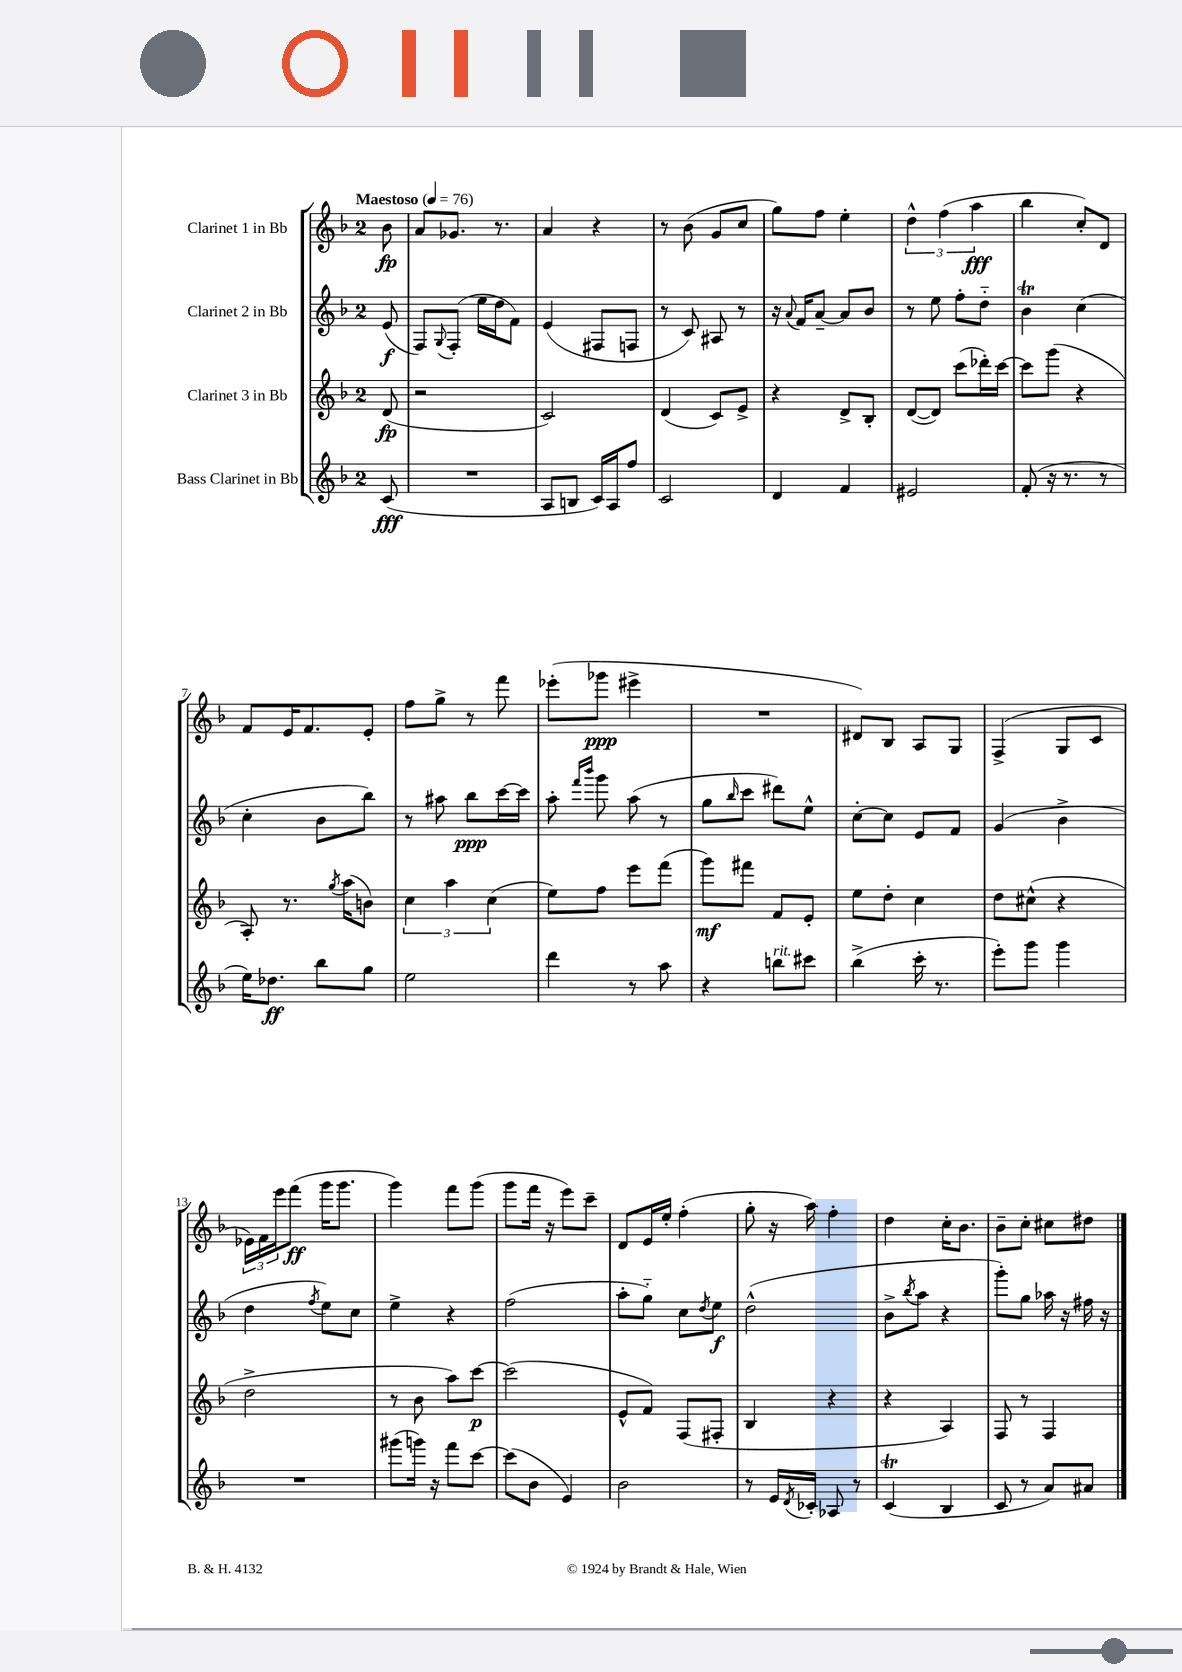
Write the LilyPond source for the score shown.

<<
\new StaffGroup <<
\new Staff = "s0" \with { instrumentName = "Clarinet 1 in Bb" } {
    \clef treble \key f \major \once \override Staff.TimeSignature.style = #'single-digit \time 2/4 \partial 8 \tempo "Maestoso" 4 = 76
    bes'8\fp |
    a'8 ges'8. r8. |
    a'4 r4 |
    r8 bes'8( g'8 c''8 |
    g''8) f''8 e''4-. |
    \tuplet 3/2 { d''4-^ f''4( a''4\fff } |
    bes''4 c''8-.) d'8 |
    f'8 e'16 f'8. e'8-. |
    f''8 g''8-> r8 f'''8 |
    ees'''8-.( ges'''8\ppp eis'''4-> |
    R2 |
    dis'8) bes8 a8 g8 |
    f4->( g8 c'8 |
    \tuplet 3/2 { ees'16) f'16 e'''16 } f'''8\ff( g'''16 g'''8. |
    g'''4) f'''8 g'''8( |
    g'''8 f'''16 r16 e'''8) c'''8-- |
    d'8 e'16 e''16-. f''4-.( |
    g''8-. r16 a''16) f''4-. |
    d''4 c''16-. bes'8. |
    bes'8-- c''8-. cis''8 dis''8 \bar "|." |
}
\new Staff = "s1" \with { instrumentName = "Clarinet 2 in Bb" } {
    \clef treble \key f \major \once \override Staff.TimeSignature.style = #'single-digit \time 2/4 \partial 8
    e'8\f( |
    f8) \appoggiatura { g8 } f8-.( e''16 d''16 f'8) |
    e'4( fis8 f8 |
    r8 c'8) ais8 r8 |
    r16 \appoggiatura { a'8 } f'16 a'8~-- a'8 bes'8 |
    r8 e''8 f''8-. d''8-_ |
    bes'4\trill c''4( |
    c''4-. bes'8 bes''8) |
    r8 ais''8 bes''8\ppp c'''16~ c'''16 |
    a''8-. \grace { f'''16 bes'''16 } g'''8 a''8( r8 |
    g''8 \grace { bes''16 } c'''8 dis'''8) e''8-^ |
    c''8~-. c''8 e'8 f'8 |
    g'4( bes'4-> |
    d''4 \acciaccatura { f''8 } e''8) c''8 |
    e''4-> r4 |
    f''2( |
    a''8-. g''8-_) c''8 \acciaccatura { d''8 } e''8\f |
    d''2-^( |
    bes'8-> \acciaccatura { bes''8 } a''8 r4 |
    g'''8-.) g''8 aes''16 r16 fis''16 r16 \bar "|." |
}
\new Staff = "s2" \with { instrumentName = "Clarinet 3 in Bb" } {
    \clef treble \key f \major \once \override Staff.TimeSignature.style = #'single-digit \time 2/4 \partial 8
    d'8\fp( |
    r2 |
    c'2) |
    d'4( c'8) e'8-> |
    r4 d'8-> bes8-. |
    d'8~( d'8) c'''8( des'''16-.) c'''16~ |
    c'''8 g'''8( r4 |
    a8-.) r8. \acciaccatura { g''8 } a''16( b'8) |
    \tuplet 3/2 { c''4 a''4 c''4( } |
    e''8) f''8 e'''8 f'''8( |
    g'''8\mf) fis'''8 f'8 e'8-. |
    e''8 d''8-. c''4 |
    d''8 cis''8-^( r4 |
    d''2-> |
    r8 bes'8 a''8) c'''8~\p |
    c'''2( |
    e'8-^ f'8) f8( fis8-. |
    bes4 r4 |
    r4 a4) |
    f8 r8 f4 \bar "|." |
}
\new Staff = "s3" \with { instrumentName = "Bass Clarinet in Bb" } {
    \clef treble \key f \major \once \override Staff.TimeSignature.style = #'single-digit \time 2/4 \partial 8
    c'8\fff( |
    R2 |
    a8 b8 c'16) a16 f''8 |
    c'2 |
    d'4 f'4 |
    eis'2 |
    f'8-.( r16 r8. r8 |
    e''16) des''8.\ff bes''8 g''8 |
    e''2 |
    d'''4 r8 a''8 |
    r4 b''8^\markup { \italic "rit." } cis'''8 |
    bes''4->( c'''16-. r8. |
    e'''8-.) g'''8 g'''4 |
    R2 |
    gis'''8( g'''16) r16 f'''8 c'''8~ |
    c'''8( bes'8 e'4) |
    bes'2 |
    r8 e'16 \acciaccatura { d'8 } ces'16-. aes8 r8 |
    c'4\trill( bes4 |
    c'8 r8 a'8) ais'8 \bar "|." |
}
>>
>>
